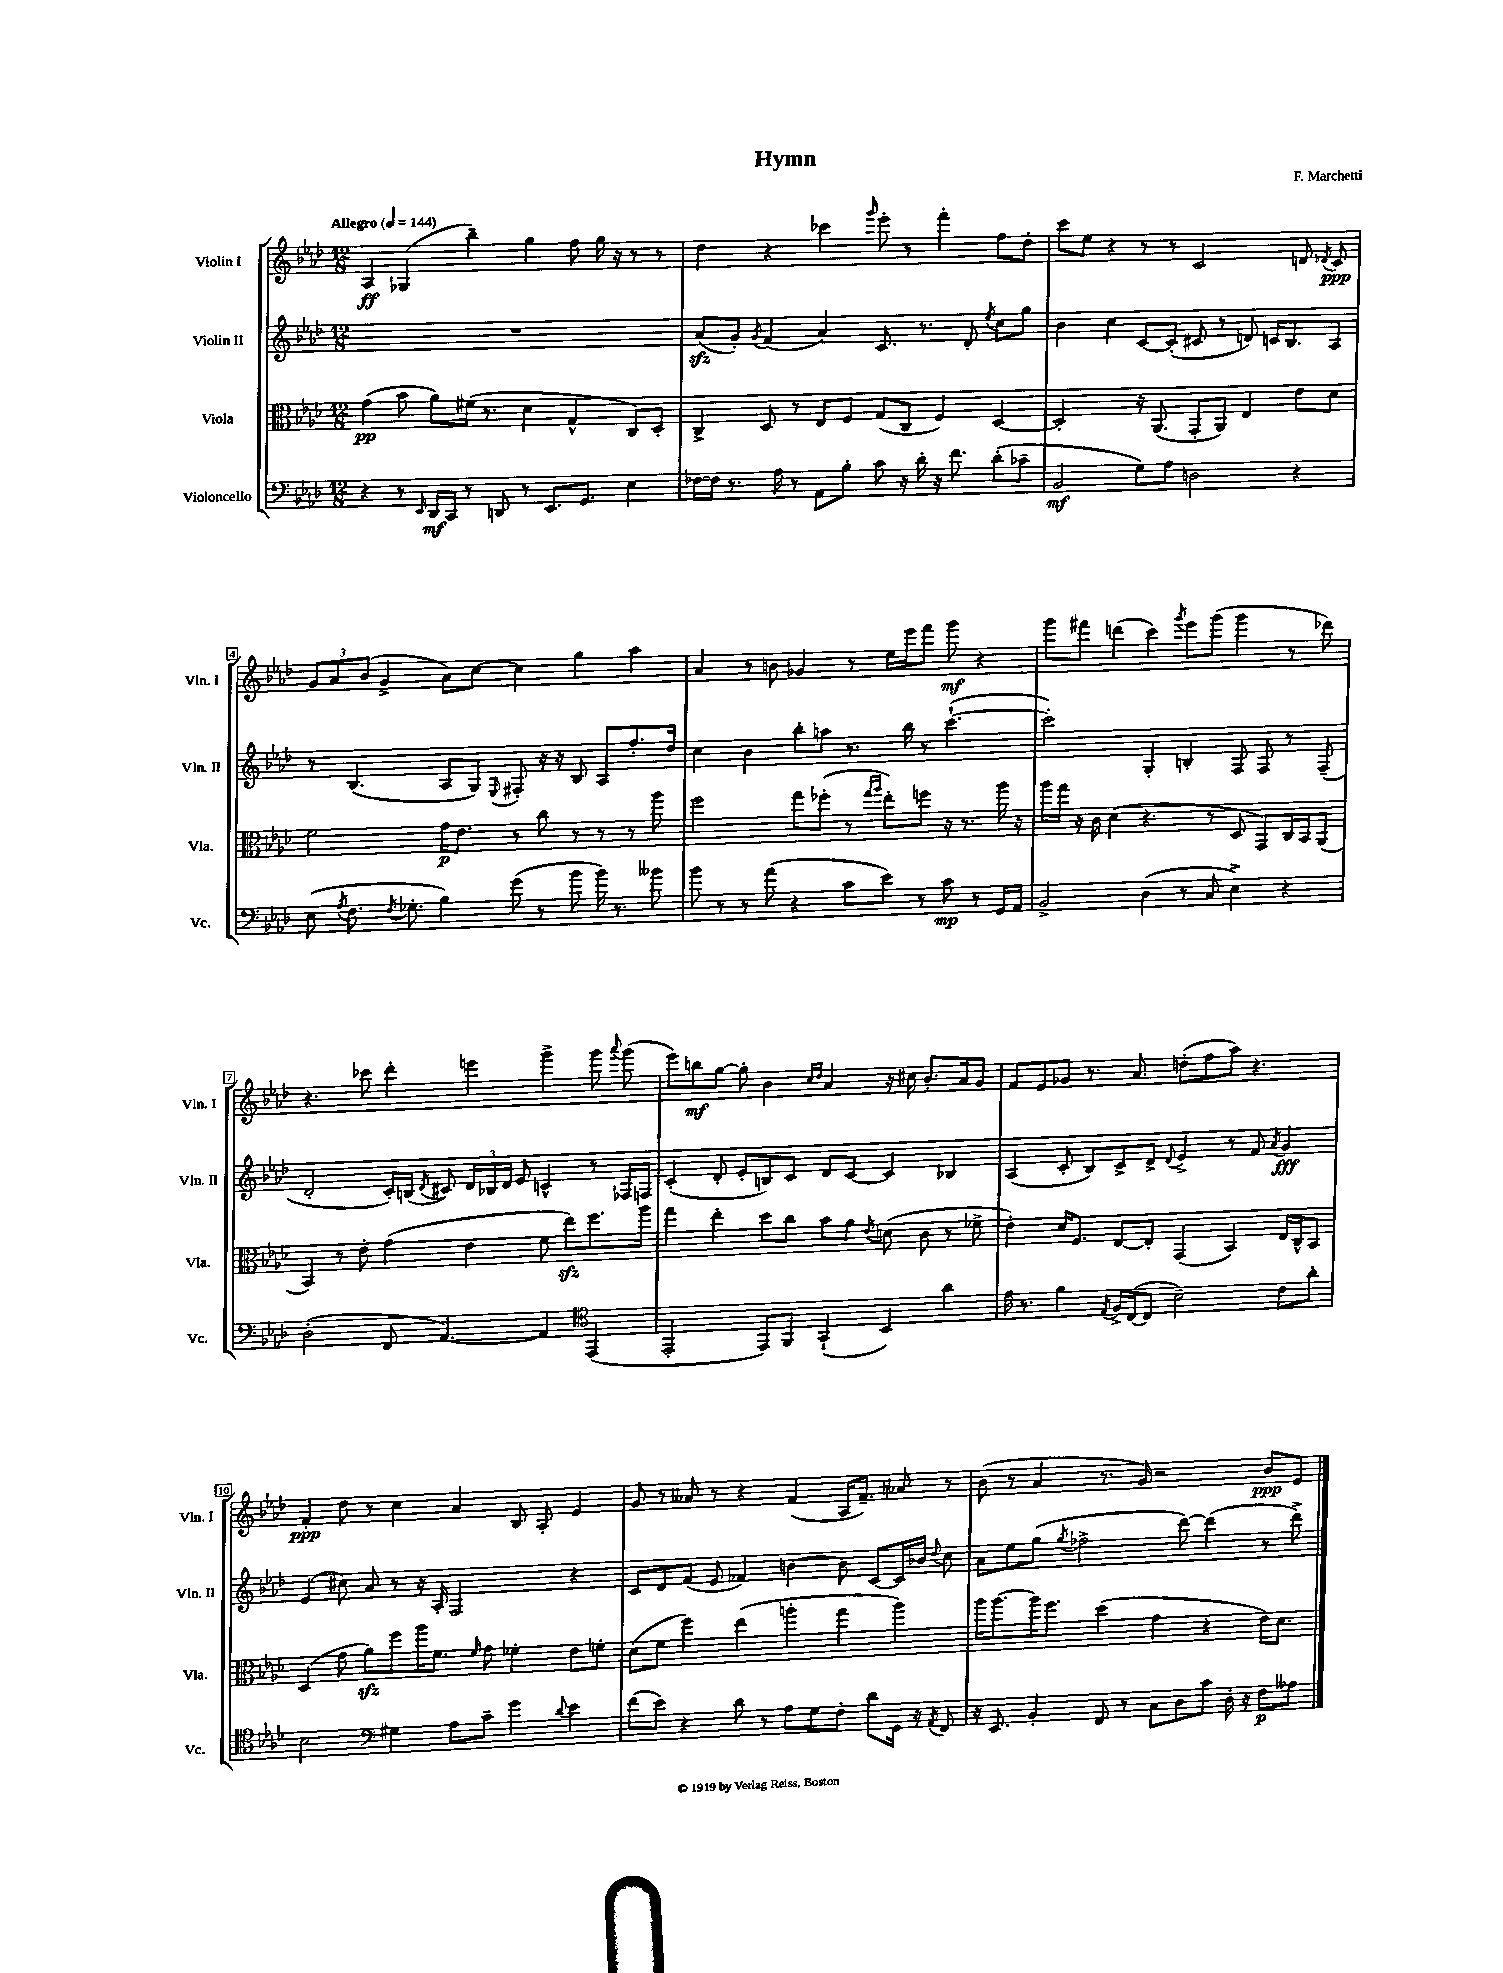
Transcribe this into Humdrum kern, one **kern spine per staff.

**kern	**kern	**kern	**kern
*staff4	*staff3	*staff2	*staff1
*clefF4	*clefC3	*clefG2	*clefG2
*k[b-e-a-d-]	*k[b-e-a-d-]	*k[b-e-a-d-]	*k[b-e-a-d-]
*M12/8	*M12/8	*M12/8	*M12/8
*MM144	*MM144	*MM144	*MM144
4r	(4g	1.r	4A-
8r	8b-	.	(4G-
16qqEE-	.	.	.
16DD-	8a-)	.	.
16CC	.	.	.
8r	(16f#	.	4bb-~)
.	8.r	.	.
8DD	.	.	.
8r	4d-	.	4gg
8.EE-	.	.	.
.	4G^^	.	8ff
8.GG	.	.	.
.	.	.	16gg
.	.	.	16r
4E-	8C)	.	8r
.	8D-'	.	8r
=	=	=	=
[16F-	4C^	(8a-	4dd-
16F-]	.	.	.
8.r	.	8g')	.
.	.	8qg	.
.	8D-	(4f	4r
16A-	.	.	.
8r	8r	.	.
8AA-	8E-	4a-)	4ccc-
8B-'	8F	.	.
.	.	.	16qqggg
8c	(8G	8.c	8eee-'
16r	8C	.	8r
16d-'	.	8.r	.
16r	4F)	.	4fff'
8.f	.	.	.
.	.	8d-'	.
.	.	8qee-	.
(8d-'	[4D-	8cc	8ff
8c-~	.	8gg	8dd-'
=	=	=	=
2BB-	2D-']	4b-	8ccc
.	.	.	8ee-
.	.	4cc	4r
8G)	16r	[8c	8r
.	(8.AA-	.	.
8A-	.	(8c']	8r
2D	8GG'	8c#	2c
.	8AA-)	8r	.
.	4E-	8d)	.
.	.	16c	.
.	.	8.B-	.
4r	8e-	.	8d
.	.	.	8qd-
.	8d-	8A-	8c
=	=	=	=
(8E-	2f	8r	12g
.	.	.	12a-
8qA-	.	.	.
8.F	.	(4.B-	.
.	.	.	(12b-
.	.	.	4g^
8qF	.	.	.
8.G-'	.	.	.
4B-)	16g	8A-	8a-)
.	8.e-	.	.
.	.	8G)	[8cc
.	.	8qqE-	.
(8g	8r	8F#'	4cc]
8r	8cc	16r	.
.	.	16r	.
8b-	8r	8B-	4gg
16b-)	8r	8A-	.
8.r	.	.	.
.	8r	8.ff'	4aa-
8b--	8aa-	.	.
.	.	16dd-	.
=	=	=	=
8b-	2ff	4cc	4a-
8r	.	.	.
8r	.	4b-	8r
(8a-	.	.	8b
4r	8gg	8bb-'	4g-
.	(8ff-'	8aa	.
8c	8r	8.r	8r
.	16qqgg	.	.
.	16qqaa-	.	.
8e-)	8ee-')	.	16ee-
.	.	16bb-	16eee-
8r	8ff	8r	8fff
8c	16r	([4.ccc`	8ggg
.	8.r	.	.
8r	.	.	4r
16GG	16aa-	.	.
16AA-	16r	.	.
=	=	=	=
2BB-^	16aa-	2ccc'])	8ggg
.	16gg	.	.
.	16r	.	8fff#
.	16c	.	.
.	(4d-	.	(4ddd
(4D-	4.r	4G'	4ccc)
.	.	.	8qggg
8r	.	4B'	8eee-
8C	8r	.	(8ggg
4E-^)	8D-	8F	4ggg
.	8GG)	8F	.
4r	16C	8r	8r
.	16BB-	.	.
.	(8AA-	(8F~	8ddd-)
=	=	=	=
(2D-'	4BB-)	2d-'	4.r
.	8r	.	.
.	8e-'	.	8ccc-
8FF	(4g	16c')	4ddd-'
.	.	(16B	.
.	.	8qd-	.
[4.AA-)	.	8c#)	.
.	4e-	24d-	4eee
.	.	24B-	.
.	.	24d-	.
.	.	8e-	.
4AA-]	8f	4c^^	4ggg^
.	8ee-)	.	.
*clefC4	*	*	*
(4EE-	8.ff	8r	8ggg
.	.	.	8qqaaa-
.	.	16F-	(8ggg
.	16aa-	16F	.
=	=	=	=
2EE-'	4gg	(4c'	8eee-)
.	.	.	8bb
.	4ee-'	8d-'	[8gg
.	.	8e-'	8gg']
8EE-)	8dd-	8B)	4b-
8FF	8cc	8c	.
.	.	.	16qqcc
.	.	.	16qqdd-
(4GG`	8b-	8d-	4a-
.	8a-	[8c	.
.	8qe-	.	.
4BB-)	(8d	4c]	16r
.	.	.	16cc#
.	8c	.	8.b-'
4a-	8r	4B-	.
.	.	.	16a-
.	8f-^	.	8g
=	=	=	=
16e-	4e-')	(4A-	8f
8.r	.	.	.
.	.	.	8e-
4f	16d-	8c'	8g-
.	8.F	.	.
.	.	8B-)	8.r
8qE-	.	.	.
16F^	[8E-	8c^	.
([16C	.	.	8.a-
8C]	8E-']	8d-^	.
.	.	8qqd-	.
2B-~)	(4GG	4e-^	(8dd'
.	.	.	8ff
.	4BB-)	8r	8aa-)
.	.	8f	4.r
.	.	8qa-	.
8c	16E-	4g	.
.	16C^^	.	.
8a-'	8BB-	.	.
=	=	=	=
2B-	(4D-	(4e-	4f'
.	8g	8cc#)	8dd-
.	8a-)	8a-	8r
*clefF4	*	*	*
4G#	8ff	8r	4cc
.	16aa-	16r	.
.	8.f	16A-'	.
8A-	.	2F	4a-
.	16qqf	.	.
8c~	8g	.	.
4g	4f-'	.	8B-
.	.	.	8A-'
8qqd-	.	.	.
4e-	8e-	4r	4e-
.	8f'	.	.
=	=	=	=
(8f	(8d-	8c	8g
8e-)	8f	8d-	8r
4r	4ff)	(8f	8a--
.	.	8e-	8r
8d-	(4ee-	4f-)	4r
8r	.	.	.
8A-	4aa'	[4b	(4f
8G	.	.	.
8F'	4gg	8b]	16A-
.	.	.	8.f~)
8d-	.	[8c	.
16GG	4aa)	16c]	8a-
16r	.	16b-	.
8qAA-	.	8qqdd-	.
8FF	.	8cc	8r
=	=	=	=
16r	16aa-	8a-	(8b-
8.EE-	[8.aa-	.	.
.	.	8ee-	8r
4BB-'	16aa-]	(8gg	4a-
.	8.ff	.	.
.	.	8qgg	.
.	.	2ff-^	.
8FF	(4dd-	.	8.r
8r	.	.	.
.	.	.	16g)
8C	4g	.	2r
8D-	.	[8ddd-)	.
8c	4r	(4ddd-]	.
16D-'	.	.	.
16r	.	.	.
8F	16e-)	8r	8b-
.	8.d-	.	.
8A--	.	8ddd-^)	8e-
==	==	==	==
*-	*-	*-	*-
